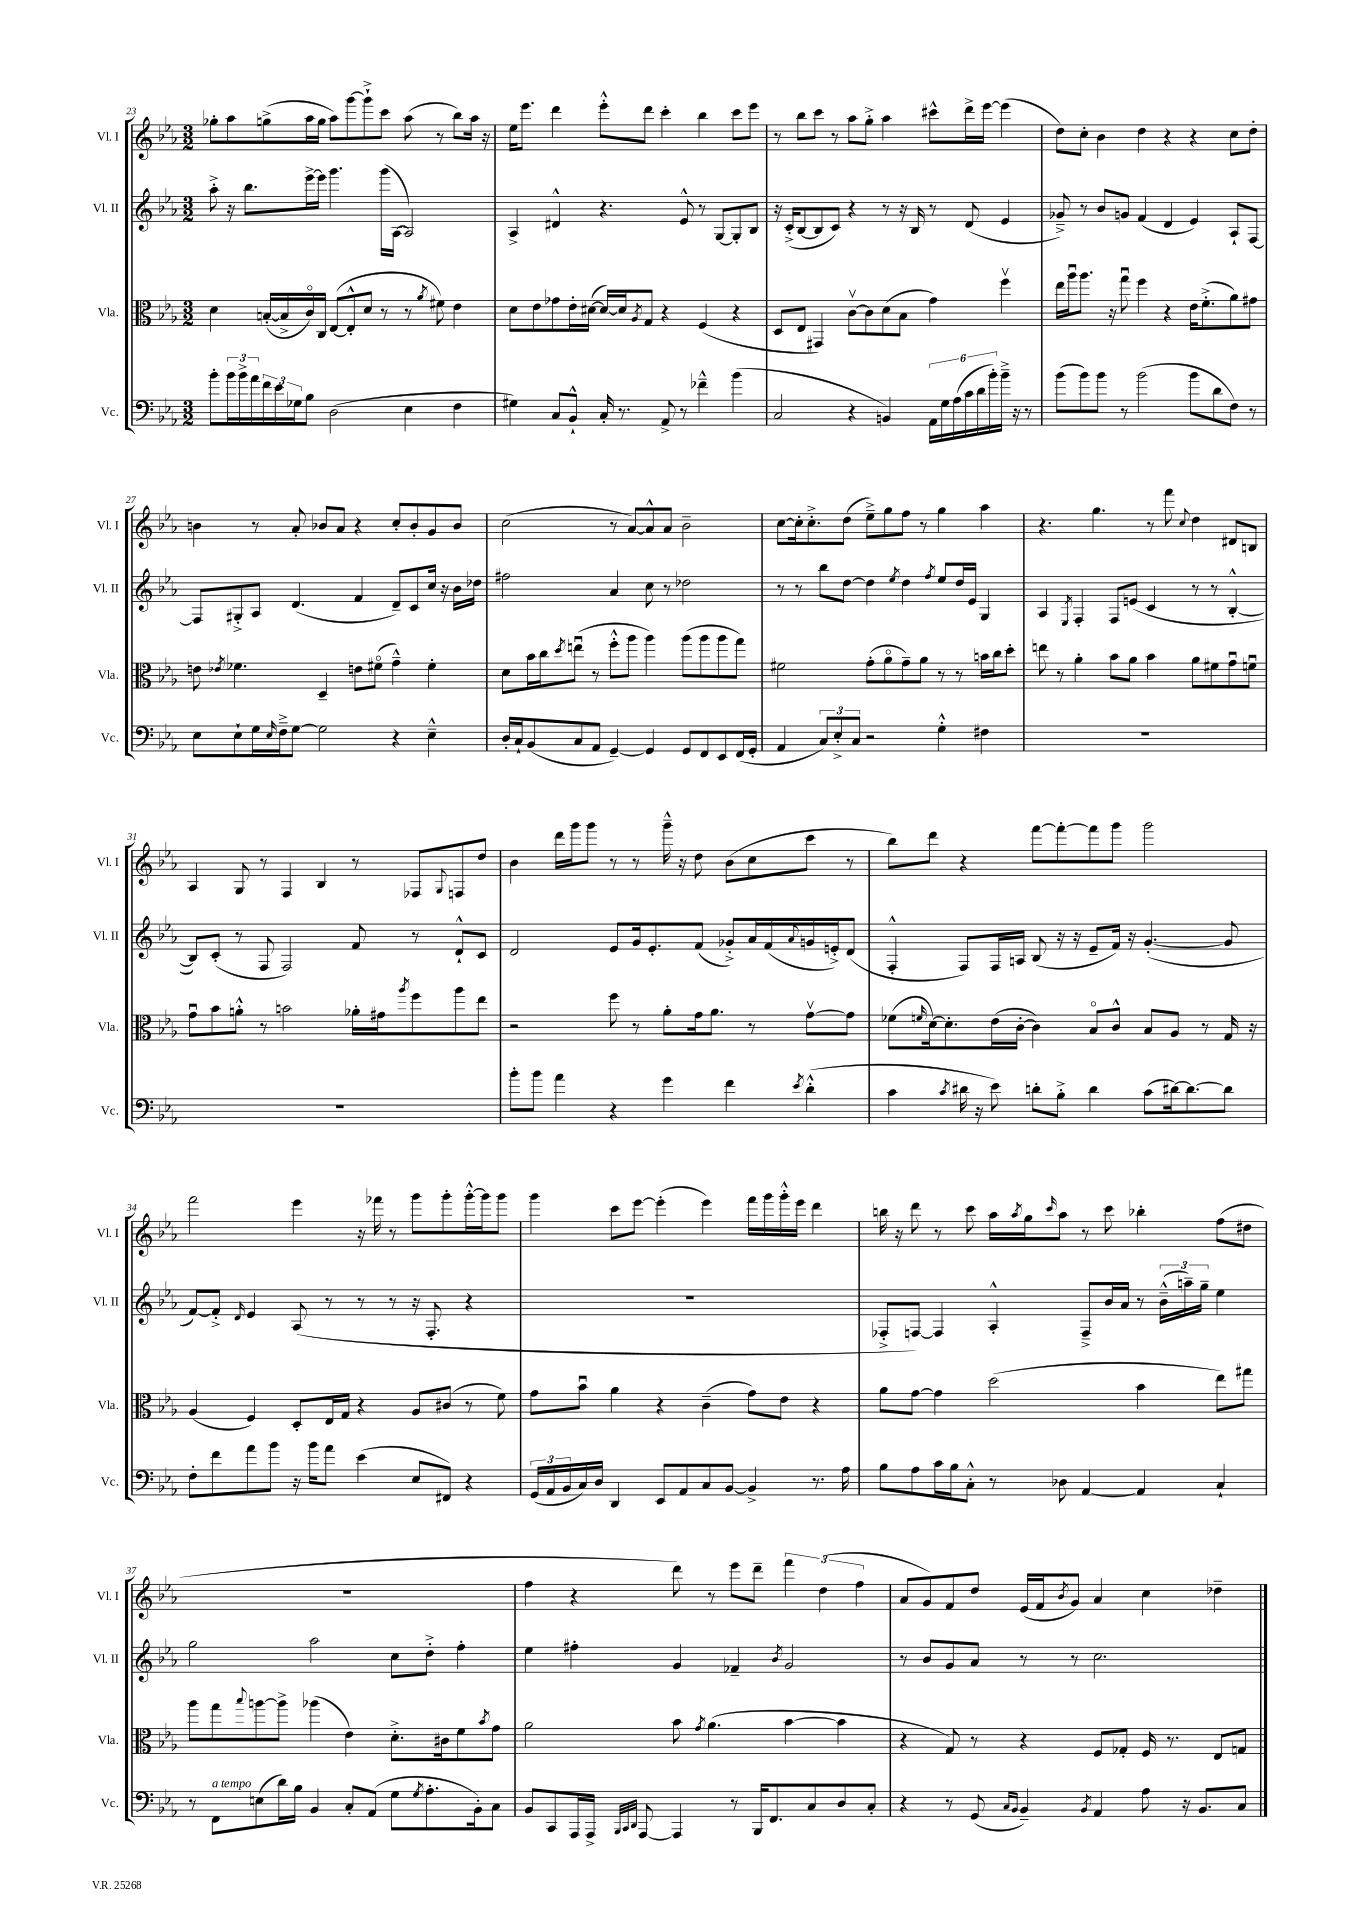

**kern	**kern	**kern	**kern
*staff4	*staff3	*staff2	*staff1
*clefF4	*clefC3	*clefG2	*clefG2
*k[b-e-a-]	*k[b-e-a-]	*k[b-e-a-]	*k[b-e-a-]
*M3/2	*M3/2	*M3/2	*M3/2
8b-'	4d	8aa-'^	8gg-'
24b-	.	16r	8aa-
24b-^	.	.	.
.	.	8.bb-	.
24a-	.	.	.
24f	([16B'	.	(8gg^
24e-	.	.	.
.	16B^]	.	.
24G-	.	.	.
8B-	16co)	[16eee-^	16aa-
.	16C	16eee-]	16gg
(2D	([8E-	4.ggg	8aa-)
.	8E-'^^]	.	[8ggg
.	8d	.	8ggg`^]
.	8r	(16ggg	8ccc
.	.	[16A-	.
4E-	8r	2A-])	(8aa-
.	8qa-	.	.
.	8f#)	.	8r
4F	4e-	.	8bb-)
.	.	.	16aa-
.	.	.	16r
=	=	=	=
4G#)	8d	4A-^	16ee-
.	.	.	8.eee-
.	8e-	.	.
8C	8g-	4d#^^	4ddd
8BB-`^^	16e-'	.	.
.	([16d#	.	.
16C'	16d#_)	4.r	8eee-'^^
8.r	16d#]	.	.
.	8qA-	.	.
.	8G	.	8ddd
8AA-^	4r	.	4ccc'
8r	.	8e-^^	.
4f-~^^	(4F	8r	4bb-
.	.	[8G	.
(4b-	4r	8G']	8ccc
.	.	8B-	8eee-
=	=	=	=
2C	8D	16r	8r
.	.	(16c'^	.
.	8E-	[8B-	8bb-
.	4GG#)	8B-]	8ccc
.	.	8c)	8r
4r	[8cv	4r	8aa-
.	8c]	.	8gg'^
4BB)	(8d	8r	4aa-
.	8B-	16r	.
.	.	16B-	.
24AA-	4g)	8r	8ccc#^^
24G	.	.	.
(24A-	.	.	.
24c	.	(8d	16ddd^
24d	.	.	.
.	.	.	[16eee-
24b-')	.	.	.
16b-~^	4ffv	4e-	(4eee-]
16r	.	.	.
8r	.	.	.
=	=	=	=
(8b-	16ee-	8g-~^)	8dd)
.	16aa-u	.	.
8b-)	8.aa-	8r	8cc'
8b-	.	8b-	4b-
.	16r	.	.
8r	8ggu	8g	.
(2b-	4ff	(4f	4dd
.	4r	4d	4r
8b-	16e-	4e-)	4r
.	(8.f'^	.	.
8d	.	.	.
8F)	8a-)	8A-`	8cc
8r	8g#	[8F	8dd'
=	=	=	=
8E-	8e	8F]	4b
.	8qe-	.	.
8E-`	4.f-	8G#'^	.
16G	.	8A-	8r
16qqE-	.	.	.
16F~^	.	.	.
[8G	.	(4.d	8a-'
2G]	4D~	.	8b-
.	.	.	8a-
.	8e	4f	4r
.	(8f#o	.	.
4r	4g~^^)	8d~)	8cc'
.	.	8c	8b-'
4E-~^^	4f#'	16cc	8g
.	.	16r	.
.	.	16b-	8b-
.	.	16dd-	.
=	=	=	=
16D'	8d	2ff#	(2cc
16C`	.	.	.
(8BB-	16b-	.	.
.	16cc	.	.
.	8qdd	.	.
8C	(8eeu	.	.
8AA-	8r	.	.
[4GG~)	8ff'^^	4a-	8r
.	8aa-	.	[8a-)
4GG]	4aa-)	8cc	8a-^^]
.	.	8r	8a-
8GG	(8aa-	2dd-	2b-~
8FF	8aa-	.	.
8EE-	8aa-	.	.
(16FF	8gg)	.	.
16GG'	.	.	.
=	=	=	=
4AA-	2f#	8r	[8cc
.	.	8r	16cc']
.	.	.	8.cc'^
12C)	.	8bb-	.
12E-'^	.	.	.
.	.	[8dd	(8dd
12C	.	.	.
2r	(8g'	4dd]	8ee-~^)
.	8a-o	.	8gg
.	.	8qee-	.
.	8g~)	4dd	8ff
.	8a-	.	8r
.	.	8qff	.
4G'^^	8r	8ee-	4gg
.	8r	16dd	.
.	.	16e-	.
4F#	16b	4G	4aa-
.	16cc	.	.
.	8dd'	.	.
=	=	=	=
1.r	8ee	4A-	4.r
.	8r	.	.
.	.	8qE-	.
.	4a-'	4F'	.
.	.	.	4.gg
.	8b-	8F	.
.	8a-	(8e	.
.	4b-	4c	8r
.	.	.	8fff
.	.	.	8qqcc
.	8a-	8r	4dd
.	8f#	8r	.
.	8gu	[4B-'^^	8d#
.	8fu	.	8B
=	=	=	=
1.r	8gu	8B-])	4A-
.	8b-	(8c'	.
.	8a'^^	8r	8G
.	8r	8F	8r
.	2b	2F)	4F
.	.	.	4B-
.	16a-'	8f	8r
.	16g#	.	.
.	8qaa-	.	.
.	8ff	8r	8F-
.	.	.	8qqG
.	8aa-	8d`^^	8F
.	8ee-	8c	8dd
=	=	=	=
8b-'	2r	2d	4b-
8b-	.	.	.
4a-	.	.	16ddd
.	.	.	16ggg
.	.	.	8ggg
4r	8ff	8e-	8r
.	8r	16g	8r
.	.	8.e-'	.
4g	8a-'	.	16ggg~^^
.	.	.	16r
.	16g	(8f	8dd
.	8.a-	.	.
4f	.	8g-'^)	(8b-
.	8r	16a-	8cc
.	.	(16f	.
8qe-	.	8qqa-	.
(4d'^^	[8gv	16g	8ccc
.	.	16e'^)	.
.	8g]	(8d	8r
=	=	=	=
4c	(8f-	4F'^^	8bb-)
.	16qqf	.	.
.	[16d)	.	8ddd
.	8.d']	.	.
8qc	.	.	.
16d#	.	8F)	4r
16r	.	.	.
8e-)	(16e-	16F	.
.	[16c'	16A	.
8d'	4c])	(8B-	[8fff
8B-'^	.	16r	8fff'_
.	.	16r	.
4d	8B-o	8e-~	8fff]
.	8c^^	16f)	8ggg
.	.	16r	.
(8c	8B-	([4.g'	2ggg
[16d#)	8A-	.	.
8.d#_	.	.	.
.	8r	.	.
8d#]	16G	8g]	.
.	16r	.	.
=	=	=	=
8F'	(4A-	[8f)	2fff
8f	.	8f'^]	.
.	.	16qqd	.
8a-	4F)	4e-	.
8b-	.	.	.
16r	8D'	(8A-	4eee-
16b-	.	.	.
8a-	16E-	8r	.
.	16G	.	.
(4e-	4r	8r	16r
.	.	.	16fff-
.	.	8r	8r
8E-	8A-	16r	8ggg
.	.	8.F'	.
8FF#)	(8c#	.	8ggg'
4r	8r	4r	[16ggg'^^
.	.	.	16ggg]
.	8f)	.	8ggg
=	=	=	=
(24GG	8g	1.r	4ggg
24AA-	.	.	.
24BB-	.	.	.
16C)	8b-u	.	.
16D	.	.	.
4DD	4a-	.	8ccc
.	.	.	[8eee-
8EE-	4r	.	(4eee-']
8AA-	.	.	.
8C	(4c~	.	4eee-)
[8BB-	.	.	.
4BB-^]	8g)	.	16fff
.	.	.	16ggg
.	8e-	.	16ggg'^^
.	.	.	16eee-
8.r	4r	.	4ddd
16A-	.	.	.
=	=	=	=
8B-	8a-	8F-'^	16bb
.	.	.	16r
8A-	[8g	[8F)	8ddd
16c	4g]	4F]	8r
16B-	.	.	.
8C'^^	.	.	8ccc
8r	(2dd	4A-'^^	16aa-
.	.	.	8qaa-
.	.	.	16gg
.	.	.	16qqccc
8D-	.	.	8aa-
[4AA-	.	8F~^	8r
.	.	16b-	8ccc
.	.	16a-	.
4AA-]	4b-	8r	4bb-'
.	.	(24b-~^^	.
.	.	24aa~)	.
.	.	24gg~	.
4C`	8ee-)	4ee-	(8ff
.	8gg#	.	8dd#
=	=	=	=
8r	8aa-	2gg	1.r
8FF	8gg	.	.
.	8qqbb-	.	.
(8E	[8aa	.	.
16d)	8aa^]	.	.
16B-	.	.	.
4BB-	(4aa-	2aa-	.
8C'	4e-)	.	.
(8AA-	.	.	.
8G	8.d'^	8cc	.
8qG	.	.	.
8.A-'	.	8dd'^	.
.	16c#	.	.
.	8f	4ff'	.
16BB-')	.	.	.
.	8qb-	.	.
8C	8g	.	.
=	=	=	=
8BB-	2a-	4ee-	4ff
8CC	.	.	.
16AAA-	.	4ff#'	4r
16AAA-^	.	.	.
32qqBBB-	.	.	.
32qqCC	.	.	.
32qqDD	.	.	.
[8AAA-	.	.	.
4AAA-]	8b-	4g	8ddd)
.	8qg	.	.
.	(4.a-	.	8r
8r	.	4f-~	8eee-
16BBB-	.	.	8ddd~
8.FF	.	.	.
.	.	8qb-	.
.	[4b-	2g	6fff
8C	.	.	.
.	.	.	(6dd
8D	4b-]	.	.
.	.	.	6ff
8C'	.	.	.
=	=	=	=
4r	4r	8r	8a-
.	.	8b-	8g)
8r	8G)	8g	8f
(8GG	8r	8a-	8dd
16qqC	.	.	.
16qqBB-	.	.	.
4BB-~)	4r	8r	(16e-
.	.	.	16f
.	.	.	8qb-
.	.	8r	8g)
8qBB-	.	.	.
4AA-	8F	2.cc	4a-
.	8G-'	.	.
8A-	16F	.	4cc
.	8.r	.	.
16r	.	.	.
8.BB-	.	.	.
.	8E-	.	4dd-~
8C	8G	.	.
==	==	==	==
*-	*-	*-	*-
